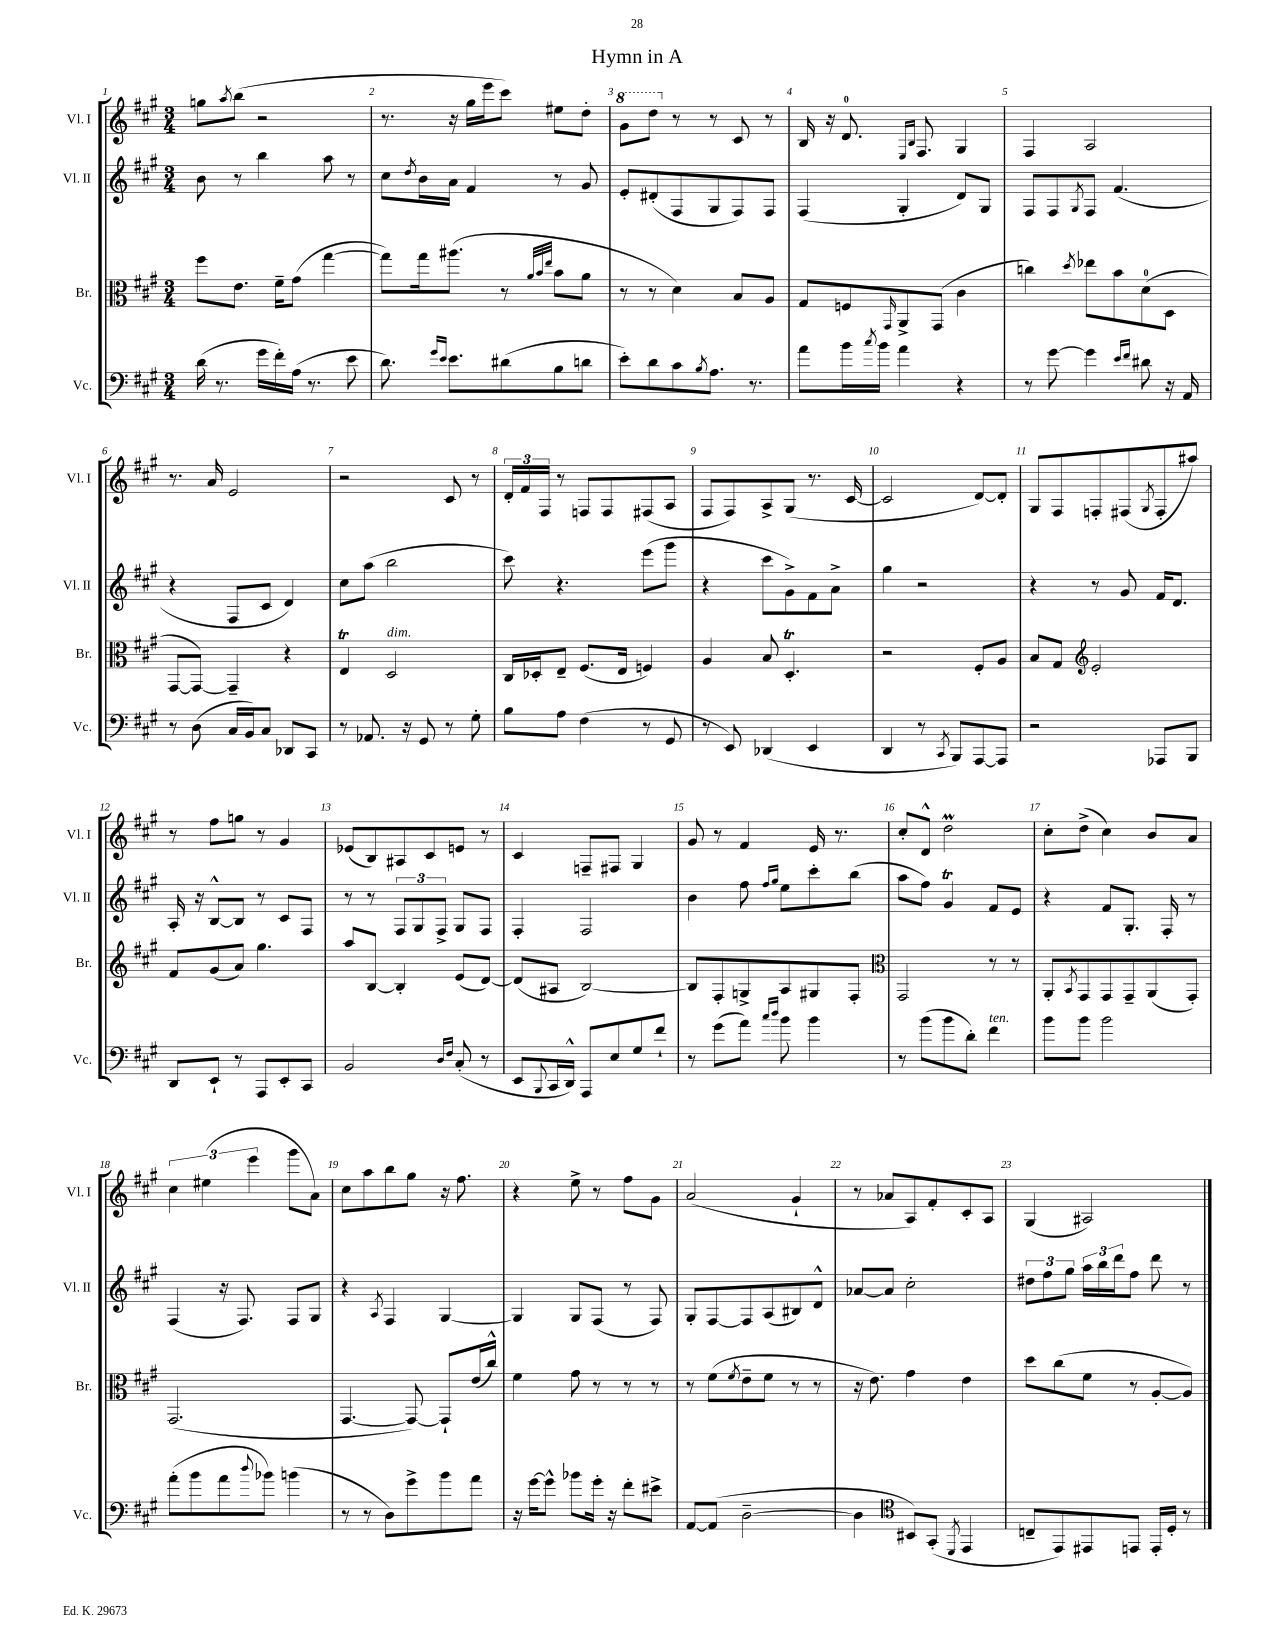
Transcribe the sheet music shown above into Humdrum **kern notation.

**kern	**kern	**kern	**kern
*staff4	*staff3	*staff2	*staff1
*clefF4	*clefC3	*clefG2	*clefG2
*k[f#c#g#]	*k[f#c#g#]	*k[f#c#g#]	*k[f#c#g#]
*M3/4	*M3/4	*M3/4	*M3/4
(16d	8ff#	8b	8gg
8.r	.	.	.
.	.	.	8qaa
.	8.e	8r	(8bb
16g#	.	4bb	2r
16f#')	16f#~	.	.
(16A	(8g#	.	.
8.r	.	.	.
.	[4gg#	8aa	.
8e	.	8r	.
=	=	=	=
8.d)	8gg#])	8cc#	8.r
.	.	8qdd	.
.	16gg#	16b	.
16qqg#	.	.	.
16qqe	.	.	.
8.e	(8.aa#	16a	16r
.	.	4f#	16gg#
.	.	.	16eee
(8d#	8r	.	8ccc#)
.	32qqa	.	.
.	32qqb	.	.
.	32qqee	.	.
8B	8b	8r	8ee#
8d	8a	8g#	8dd'
=	=	=	=
8e')	8r	8e'	8gg#
8d	8r	(8d#'	8ddd
8c#	4d)	8F#	8r
8qB	.	.	.
8.A	.	8G#	8r
.	8B	8F#)	8c#
8.r	.	.	.
.	8A	8F#	8r
=	=	=	=
8a	8G#	(4F#	16B
.	.	.	16r
16b	8F	.	8.d
8qcc#	.	.	.
16b	.	.	.
.	16qqGG#	.	.
4a	8AA^	4G#'	.
.	.	.	16qqE
.	.	.	16qqB
.	.	.	8.F#
.	(8GG#	.	.
4r	4c#	8d)	4G#
.	.	8G#	.
=	=	=	=
8r	4cc)	8F#	4F#
[8g#	.	8F#	.
.	8qdd	8qG#	.
4g#]	8ee-	8F#	2A
.	8b	(4.f#	.
16qqe	.	.	.
16qqf#	.	.	.
8d#	(8d	.	.
16r	8D	.	.
16AA	.	.	.
=	=	=	=
8r	[8GG#	4r	8.r
(8D	8GG#_)	.	.
.	.	.	16a
16C#	4GG#~]	8F#	2e
16BB)	.	.	.
8C#	.	8c#	.
8DD-	4r	4d)	.
8CC#	.	.	.
=	=	=	=
8r	4E	8cc#	2r
8.AA-	.	(8aa	.
.	2D	2bb	.
16r	.	.	.
8GG#	.	.	.
8r	.	.	8c#
8G#'	.	.	8r
=	=	=	=
8B	16C#	8ccc#)	24d'
.	.	.	24f#
.	16D-'	.	.
.	.	.	24F#
8A	8E~	4.r	8r
(4F#	(8.F#	.	8F
.	.	.	8F
.	16E	.	.
8r	4F)	(8eee	(8F#
8GG#	.	8ggg#	8A
=	=	=	=
8r	4A	4r	8F#
8EE)	.	.	8F#)
(4DD-	8B	8ccc#	8A^
.	4.D'	8g#^)	(8G#
4EE	.	8f#	8.r
.	.	8a^	.
.	.	.	[16c#
=	=	=	=
4DD	2r	4gg#	2c#]
8r	.	2r	.
8qCC#	.	.	.
8BBB)	.	.	.
[8AAA	8F#'	.	[8d)
8AAA]	8A	.	8d']
=	=	=	=
2r	8B	4r	8G#
.	8G#	.	8F#
*	*clefG2	*	*
.	2e'	8r	8F'
.	.	8g#	(8F#
.	.	.	8qG#
8AAA-	.	16f#	8F#'
.	.	8.d	.
8BBB	.	.	8aa#)
=	=	=	=
8DD	8f#	16A'	8r
.	.	16r	.
8EE`	(8g#	[8B^^	8ff#
8r	8a)	8B]	8gg
8AAA	4.gg#	8r	8r
8EE'	.	8c#	4g#
8CC#	.	8F#	.
=	=	=	=
2BB	8aa	8r	(8e-
.	[8B	8r	8B)
.	4B']	12F#	8A#
.	.	12G#	.
.	.	.	8c#
.	.	12F#^	.
16qqD	.	.	.
16qqF#	.	.	.
(8C#'	(8e	8G#	8e
8r	[8d)	8F#	8r
=	=	=	=
8EE	(8d]	4F#'	4c#
8qqBBB	.	.	.
16CC#	8A#	.	.
16DD^^)	.	.	.
8AAA	[2B)	2F#	8F~
8E	.	.	8F#
8G#	.	.	4G#
8f#`	.	.	.
=	=	=	=
8r	8B]	4b	8g#
(8g#	8F#'	.	8r
8a)	8G^	8ff#	4f#
16qqcc#	.	16qqff#	.
16qqdd	.	16qqgg#	.
8b	8A	8ee	.
4b	8G#	8ccc#'	16e
.	.	.	8.r
.	8F#'	(8bb	.
=	=	=	=
*	*clefC3	*	*
8r	2GG#	8aa	8cc#'
(8b	.	8ff#)	8d^^
8b	.	4g#	2dd
8d')	.	.	.
4f#	8r	8f#	.
.	8r	8e	.
=	=	=	=
8b	8AA'	4r	8cc#'
.	8qBB	.	.
8b	8GG#	.	(8dd^
2b	8GG#	8f#	4cc#)
.	8GG#~	8.G#'	.
.	(8AA	.	8b
.	.	16F#'	.
.	8GG#')	8r	8a
=	=	=	=
(8a'	(2.GG#	(4F#	6cc#
8b	.	.	.
.	.	.	(6ee#
8a	.	16r	.
.	.	8.F#)	.
.	.	.	6eee
8qqdd	.	.	.
8b-)	.	.	.
(4b	.	8F#	8ggg#
.	.	8G#	8a)
=	=	=	=
8r	[4.GG#	4r	8cc#
8r	.	.	8aa
.	.	8qA	.
8D)	.	4F#	8bb
8g#^	8GG#_)	.	8gg#
8b	8GG#`]	[4G#	16r
.	.	.	8.ff#
8a	(16e	.	.
.	16cc#^^)	.	.
=	=	=	=
16r	4f#	4G#]	4r
[16g#	.	.	.
8g#^^]	.	.	.
8b-	8g#	8G#	8ee^
16g#'	8r	(8F#	8r
16r	.	.	.
8f#'	8r	8r	8ff#
8e#^	8r	8F#)	8g#
=	=	=	=
[8AA	8r	8G#'	(2a
(8AA]	(8f#	[8F#	.
.	8qf#	.	.
[2D~	8e~	8F#]	.
.	8f#	(8A	.
.	8r	8B#)	4g#`
.	8r	8d^^	.
=	=	=	=
4D]	16r	[8a-	8r
.	8.e)	.	.
.	.	8a-]	8a-
*clefC4	*	*	*
8BB#)	4g#	2cc#'	8A)
(8GG#'	.	.	8f#'
8qDD	.	.	.
4EE	4e	.	8c#'
.	.	.	8A
=	=	=	=
8C~	8dd	12dd#	(4G#
.	.	12ff#	.
8EE)	(8cc#	.	.
.	.	12gg#	.
8EE#	8f#	24aa	2A#)
.	.	24bb	.
.	.	24ddd	.
8EE	8r	8ff#	.
16EE'	[8A'	8ddd	.
16D'	.	.	.
8r	8A])	8r	.
==	==	==	==
*-	*-	*-	*-
